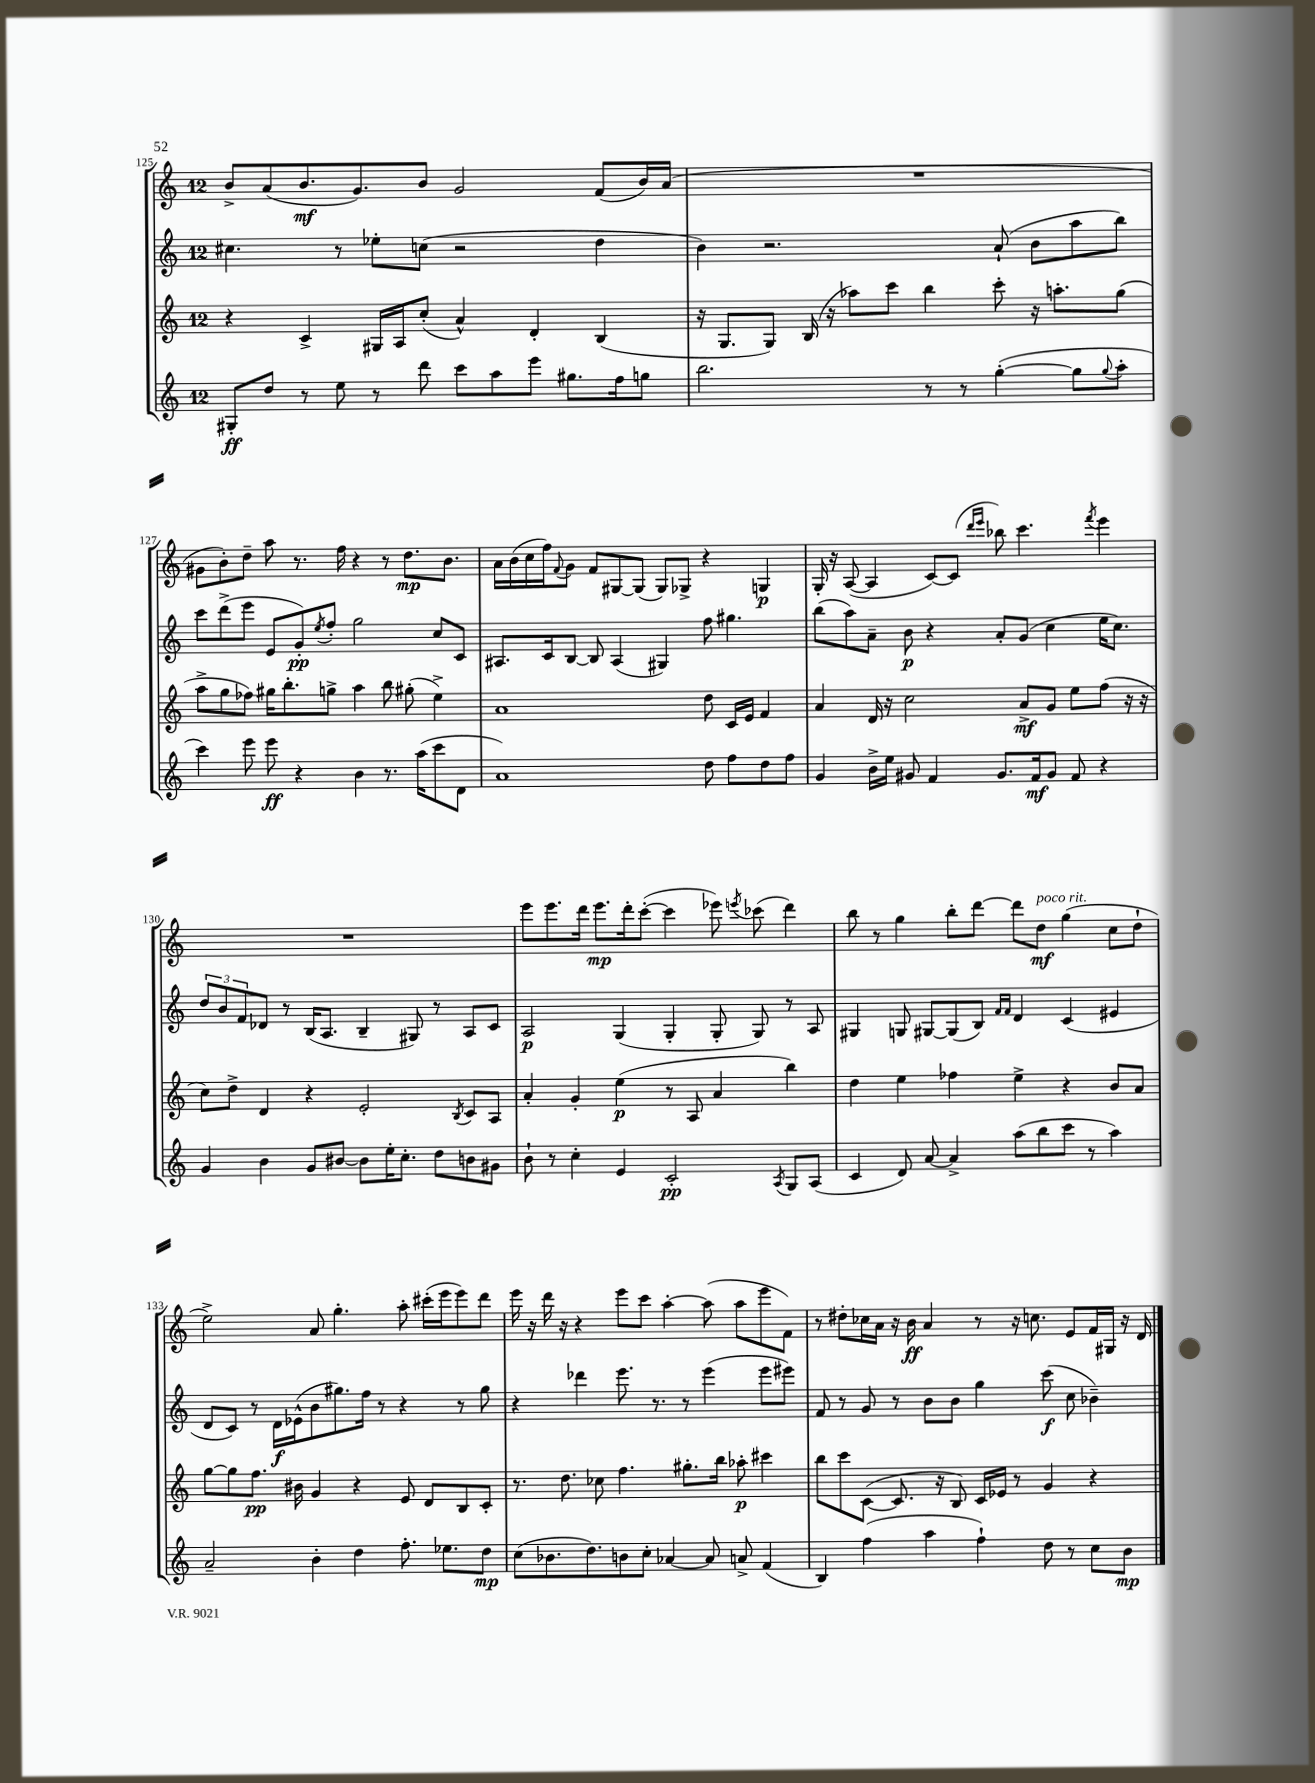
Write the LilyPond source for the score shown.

<<
\new StaffGroup <<
\new Staff = "s0" {
    \clef treble \key c \major \once \override Staff.TimeSignature.style = #'single-digit \time 12/8
    b'8-> a'8( b'8.\mf g'8.) b'8 g'2 f'8( b'16) a'16( |
    R1. |
    gis'8 b'8-.) d''8-- a''8 r8. f''16 r4 r8 d''8.\mp b'8. |
    a'16 b'16( c''16 f''16) \appoggiatura { f'8 } g'8 f'8 gis8~ gis8( gis8) ges8-> r4 g4\p |
    g16-. r16 a8~( a4 c'8~) c'8( \grace { d'''16 e'''16 } bes''8) c'''4. \acciaccatura { f'''8 } e'''4 |
    R1. |
    e'''8 e'''8. d'''16 e'''8.\mp d'''16-. c'''8~-.( c'''4 ees'''8) \acciaccatura { e'''8 } ces'''8( d'''4) |
    b''8 r8 g''4 b''8-. d'''8~ d'''8 d''8\mf^\markup { \italic "poco rit." } g''4( c''8 d''8-! |
    e''2->) a'8 g''4.-. a''8-. cis'''16-.( e'''16 e'''8) d'''8 |
    e'''16 r16 d'''16 r16 r4 e'''8 c'''8 a''4~-. a''8( a''8 e'''8 f'8) |
    r8 dis''8-. ces''16 a'16 r16 b'16\ff a'4 r8 r16 c''8. e'8 f'16 gis16 r16 d'16 \bar "|." |
}
\new Staff = "s1" {
    \clef treble \key c \major \once \override Staff.TimeSignature.style = #'single-digit \time 12/8
    cis''4. r8 ees''8-. c''8( r2 d''4 |
    b'4) r2. a'8-!( b'8 a''8 b''8) |
    c'''8 d'''8->( e'''8 e'8 g'8-.\pp) \acciaccatura { e''8 } f''8-. g''2 c''8 c'8 |
    ais8. c'16 b8~ b8 ais4( gis4) f''8 gis''4. |
    b''8( a''8) a'8-- b'8\p r4 a'8-. g'8( c''4 e''16 c''8.) |
    \tuplet 3/2 { d''8 b'8 f'8 } des'8 r8 b16( a8. b4-- gis8) r8 a8 c'8 |
    a2\p g4( g4-. g8-. g8) r8 a8 |
    gis4 g8 gis8~ gis8( b8) \grace { f'16 f'16 } d'4 c'4( eis'4 |
    d'8 c'8) r8 d'16\f ees'16-^( b'8 gis''8.) f''16 r8 r4 r8 gis''8 |
    r4 des'''4 e'''8. r8. r8 e'''4( e'''8 eis'''8) |
    f'8 r8 g'8 r8 b'8 b'8 g''4 c'''8\f( c''8 bes'4--) \bar "|." |
}
\new Staff = "s2" {
    \clef treble \key c \major \once \override Staff.TimeSignature.style = #'single-digit \time 12/8
    r4 c'4-> gis16 a16 c''8-.( a'4-^) d'4-. b4( |
    r16 g8. g8) b16( r16 aes''8) c'''8 b''4 c'''8-. r16 a''8.-. g''8( |
    a''8-> g''8 fes''8) gis''16 b''8.-. g''8-> a''4 b''8 gis''8-.( e''4->) |
    a'1 d''8 c'16 e'16 f'4 |
    a'4 d'16 r16 c''2 a'8->\mf g'8 e''8 f''8( r16 r16 |
    c''8) d''8-> d'4 r4 e'2-. \acciaccatura { b8 } c'8 a8 |
    a'4-. g'4-. e''4\p( r8 a8 a'4 b''4) |
    d''4 e''4 fes''4 e''4-> r4 b'8 a'8 |
    g''8~ g''8 f''8.\pp bis'16 g'4 r4 e'8 d'8 b8 c'8-. |
    r8. d''8. ces''8 f''4. gis''8.-. b''16 aes''8-.\p cis'''4 |
    b''8 c'''8 c'8~( c'8. r16 b8) c'16 ees'16 r8 g'4 r4 \bar "|." |
}
\new Staff = "s3" {
    \clef treble \key c \major \once \override Staff.TimeSignature.style = #'single-digit \time 12/8
    gis8-.\ff d''8 r8 e''8 r8 d'''8 c'''8 a''8 e'''8 gis''8. f''16 g''8 |
    b''2. r8 r8 g''4~-.( g''8 \appoggiatura { g''8 } a''8-. |
    c'''4) e'''8 e'''8\ff r4 b'4 r8. a''16( c'''8 d'8 |
    a'1) d''8 f''8 d''8 f''8 |
    g'4 b'16-> e''16 gis'8 f'4 gis'8. f'16\mf gis'8 f'8 r4 |
    g'4 b'4 g'8 bis'8~ bis'8 e''16-. c''8.-. d''8 b'8 gis'8 |
    b'8-! r8 c''4-. e'4 c'2-.\pp \acciaccatura { a8 } g8 a8( |
    c'4 d'8) a'8~ a'4-> a''8( b''8 c'''8 r8 a''4) |
    a'2-- b'4-. d''4 f''8.-. ees''8. d''8\mp |
    c''8( bes'8. d''8.) b'8 c''8-. aes'4~ aes'8 a'8-> f'4( |
    b4) f''4( a''4 f''4-!) d''8 r8 c''8 b'8\mp \bar "|." |
}
>>
>>
\layout { \context { \Score currentBarNumber = #125 } }
